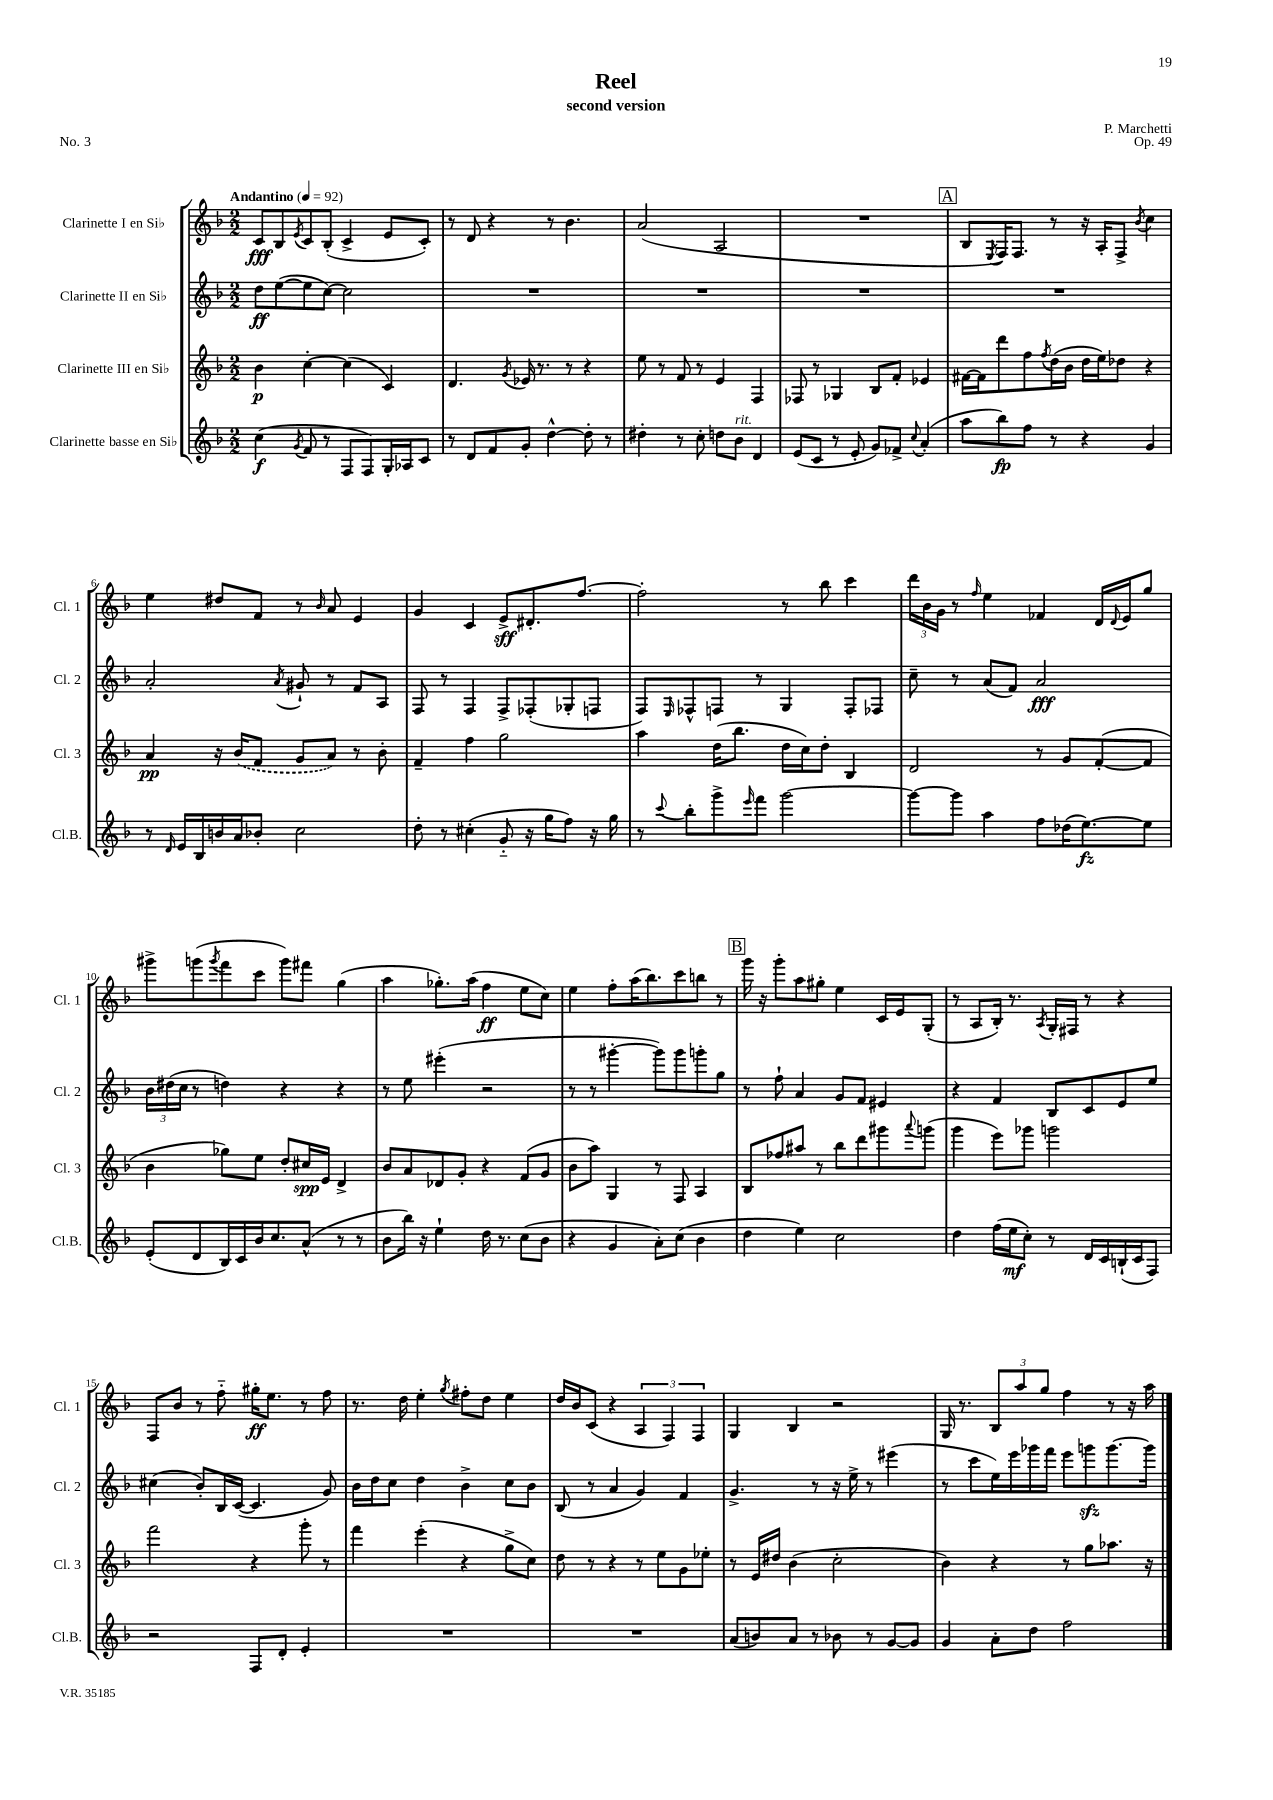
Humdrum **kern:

**kern	**kern	**kern	**kern
*staff4	*staff3	*staff2	*staff1
*clefG2	*clefG2	*clefG2	*clefG2
*k[b-]	*k[b-]	*k[b-]	*k[b-]
*M2/2	*M2/2	*M2/2	*M2/2
*MM92	*MM92	*MM92	*MM92
(4cc	4b-	8dd	8c
.	.	([8ee	8B-
8qg	.	.	8qe
8f	[4cc'	8ee]	8c
8r	.	[8cc)	(8B-'
8F	(4cc]	2cc]	4c^
8F)	.	.	.
16G'	4c)	.	8e
16A-	.	.	.
8c	.	.	8c')
=	=	=	=
8r	4.d	1r	8r
8d	.	.	8d
8f	.	.	4r
.	8qg	.	.
8g'	16e-	.	.
.	8.r	.	.
[4dd^^	.	.	8r
.	8r	.	4.b-
8dd']	4r	.	.
8r	.	.	.
=	=	=	=
4dd#'	8ee	1r	(2a
.	8r	.	.
8r	8f	.	.
8cc'	8r	.	.
8dd	4e	.	2A
8b-	.	.	.
4d	4F	.	.
=	=	=	=
(8e	8F-	1r	1r
8c	8r	.	.
8r	4G-	.	.
8e'	.	.	.
8g)	8B-	.	.
8f-^	8f'	.	.
8qqcc	.	.	.
(4a'	4e-	.	.
=	=	=	=
8aa	[16f#	1r	8B-
.	16f#]	.	.
.	.	.	8qE
8bb-)	8ddd	.	16F)
.	.	.	8.F
8ff	8ff	.	.
.	8qff	.	.
8r	(16dd	.	8r
.	16b-	.	.
4r	16dd	.	16r
.	16ee)	.	16A'
.	8dd-	.	8F^
.	.	.	8qb-
4g	4r	.	4cc
=	=	=	=
8r	4a	2a'	4ee
16qqd	.	.	.
16e	.	.	.
16B-	.	.	.
16b	16r	.	8dd#
16a	(16b-	.	.
8b-'	8f	.	8f
.	.	8qa	.
2cc	8g	8g#`	8r
.	.	.	16qqb-
.	8a)	8r	8a
.	8r	8f	4e
.	8b-'	8A	.
=	=	=	=
8dd'	4f~	8F	4g
8r	.	8r	.
(4cc#'	4ff	4F	4c
8g'~	2gg	8F^	8e^
16r	.	(8F-'	8.d#'
16gg	.	.	.
8ff)	.	8G-'	.
.	.	.	[8.ff
16r	.	8F	.
16gg	.	.	.
=	=	=	=
8r	4aa	8F)	2ff']
8qqccc	.	16qqE	.
8bb-'	.	8F-^^	.
8ggg^	(16dd	8F	.
.	8.bb-	.	.
16qqeee	.	.	.
8fff	.	8r	.
[2ggg	16dd	4G	8r
.	16cc)	.	.
.	8dd'	.	8bb-
.	4B-	8F'	4ccc
.	.	8F-	.
=	=	=	=
8ggg_	2d	8cc~	24ddd
.	.	.	24b-
.	.	.	24g
8ggg]	.	8r	8r
.	.	.	16qqff
4aa	.	(8a	4ee
.	.	8f)	.
8ff	8r	2a	4f-
(16dd-	8g	.	.
[8.ee)	.	.	.
.	([8f'	.	16d
.	.	.	8qqd
.	.	.	16e
8ee]	8f]	.	8gg
=	=	=	=
(8e'	4b-	24b-	8ggg#^
.	.	(24dd#	.
.	.	24cc	.
8d	.	8r	(8ggg
.	.	.	8qggg
16B-)	8gg-)	4dd)	8fff
16c	.	.	.
16b-	8ee	.	8ccc
8.cc	.	.	.
.	8dd'	4r	8ggg)
(8a^^	16cc#	.	8fff#
.	16e	.	.
8r	4d^	4r	(4gg
8r	.	.	.
=	=	=	=
8b-	8b-	8r	4aa
16bb-)	8a	8ee	.
16r	.	.	.
4ee`	8d-	(4eee#'	8.gg-')
.	8g'	.	.
.	.	.	(16aa
16dd	4r	2r	4ff
8.r	.	.	.
(8cc	(8f	.	8ee
8b-	8g	.	8cc)
=	=	=	=
4r	8b-	8r	4ee
.	8aa)	8r	.
4g	4G	[4ggg#'	8ff'
.	.	.	(16aa
.	.	.	8.bb-)
8a')	8r	8ggg#])	.
(8cc	8F	8ggg#	8ccc
4b-	4A	8ggg'	8bb
.	.	8gg	8r
=	=	=	=
4dd	8B-	8r	16ggg
.	.	.	16r
.	8ff-	8ff`	8ggg'
4ee)	8aa#	4a	8aa
.	8r	.	8gg#'
2cc	8bb-	8g	4ee
.	8ddd	8f	.
.	8ggg#	4e#	16c
.	.	.	16e
.	8qqaaa	.	.
.	(8ggg	.	(8G'
=	=	=	=
4dd	4ggg	4r	8r
.	.	.	8A
(16ff	8eee)	4f	16B-')
16ee	.	.	8.r
8cc')	8ggg-	.	.
.	.	.	8qA
8r	2ggg	8B-	16G'
.	.	.	16F#
16d	.	8c	8r
16c	.	.	.
(16B`	.	8e	4r
16c	.	.	.
8F)	.	8ee	.
=	=	=	=
2r	2fff	(4cc#	8F
.	.	.	8b-
.	.	8b-')	8r
.	.	16B-	8ff'~
.	.	([16c	.
8F	4r	4.c]	16gg#'
.	.	.	8.ee
8d'	.	.	.
4e'	8ggg'	.	8r
.	8r	8g)	8ff
=	=	=	=
1r	4fff	16b-	8.r
.	.	16dd	.
.	.	8cc	.
.	.	.	16dd
.	(4eee'	4dd	4ee'
.	.	.	8qgg
.	4r	4b-^	8ff#'
.	.	.	8dd
.	8gg^	8cc	4ee
.	8cc)	8b-	.
=	=	=	=
1r	8dd	(8B-	16dd
.	.	.	16b-
.	8r	8r	(8c
.	4r	4a	4r
.	8r	4g)	6A
.	8ee	.	.
.	.	.	6F)
.	8g	4f	.
.	.	.	6F
.	8ee-'	.	.
=	=	=	=
(8a	8r	4.g^	4G
8b)	16e	.	.
.	16dd#	.	.
8a	(4b-	.	4B-
8r	.	8r	.
8b-	2cc'	16r	2r
.	.	16ee^	.
8r	.	8r	.
[8g	.	(4eee#	.
8g]	.	.	.
=	=	=	=
4g	4b-)	8r	16G
.	.	.	8.r
.	.	8ccc	.
8a'	4r	16ee)	12B-
.	.	16eee	.
.	.	.	12aa
8dd	.	16ggg-	.
.	.	.	12gg
.	.	16fff	.
2ff	8r	8eee	4ff
.	8gg	8ggg	.
.	8.aa-	[8.ggg	8r
.	.	.	16r
.	16r	16ggg]	16aa
==	==	==	==
*-	*-	*-	*-
